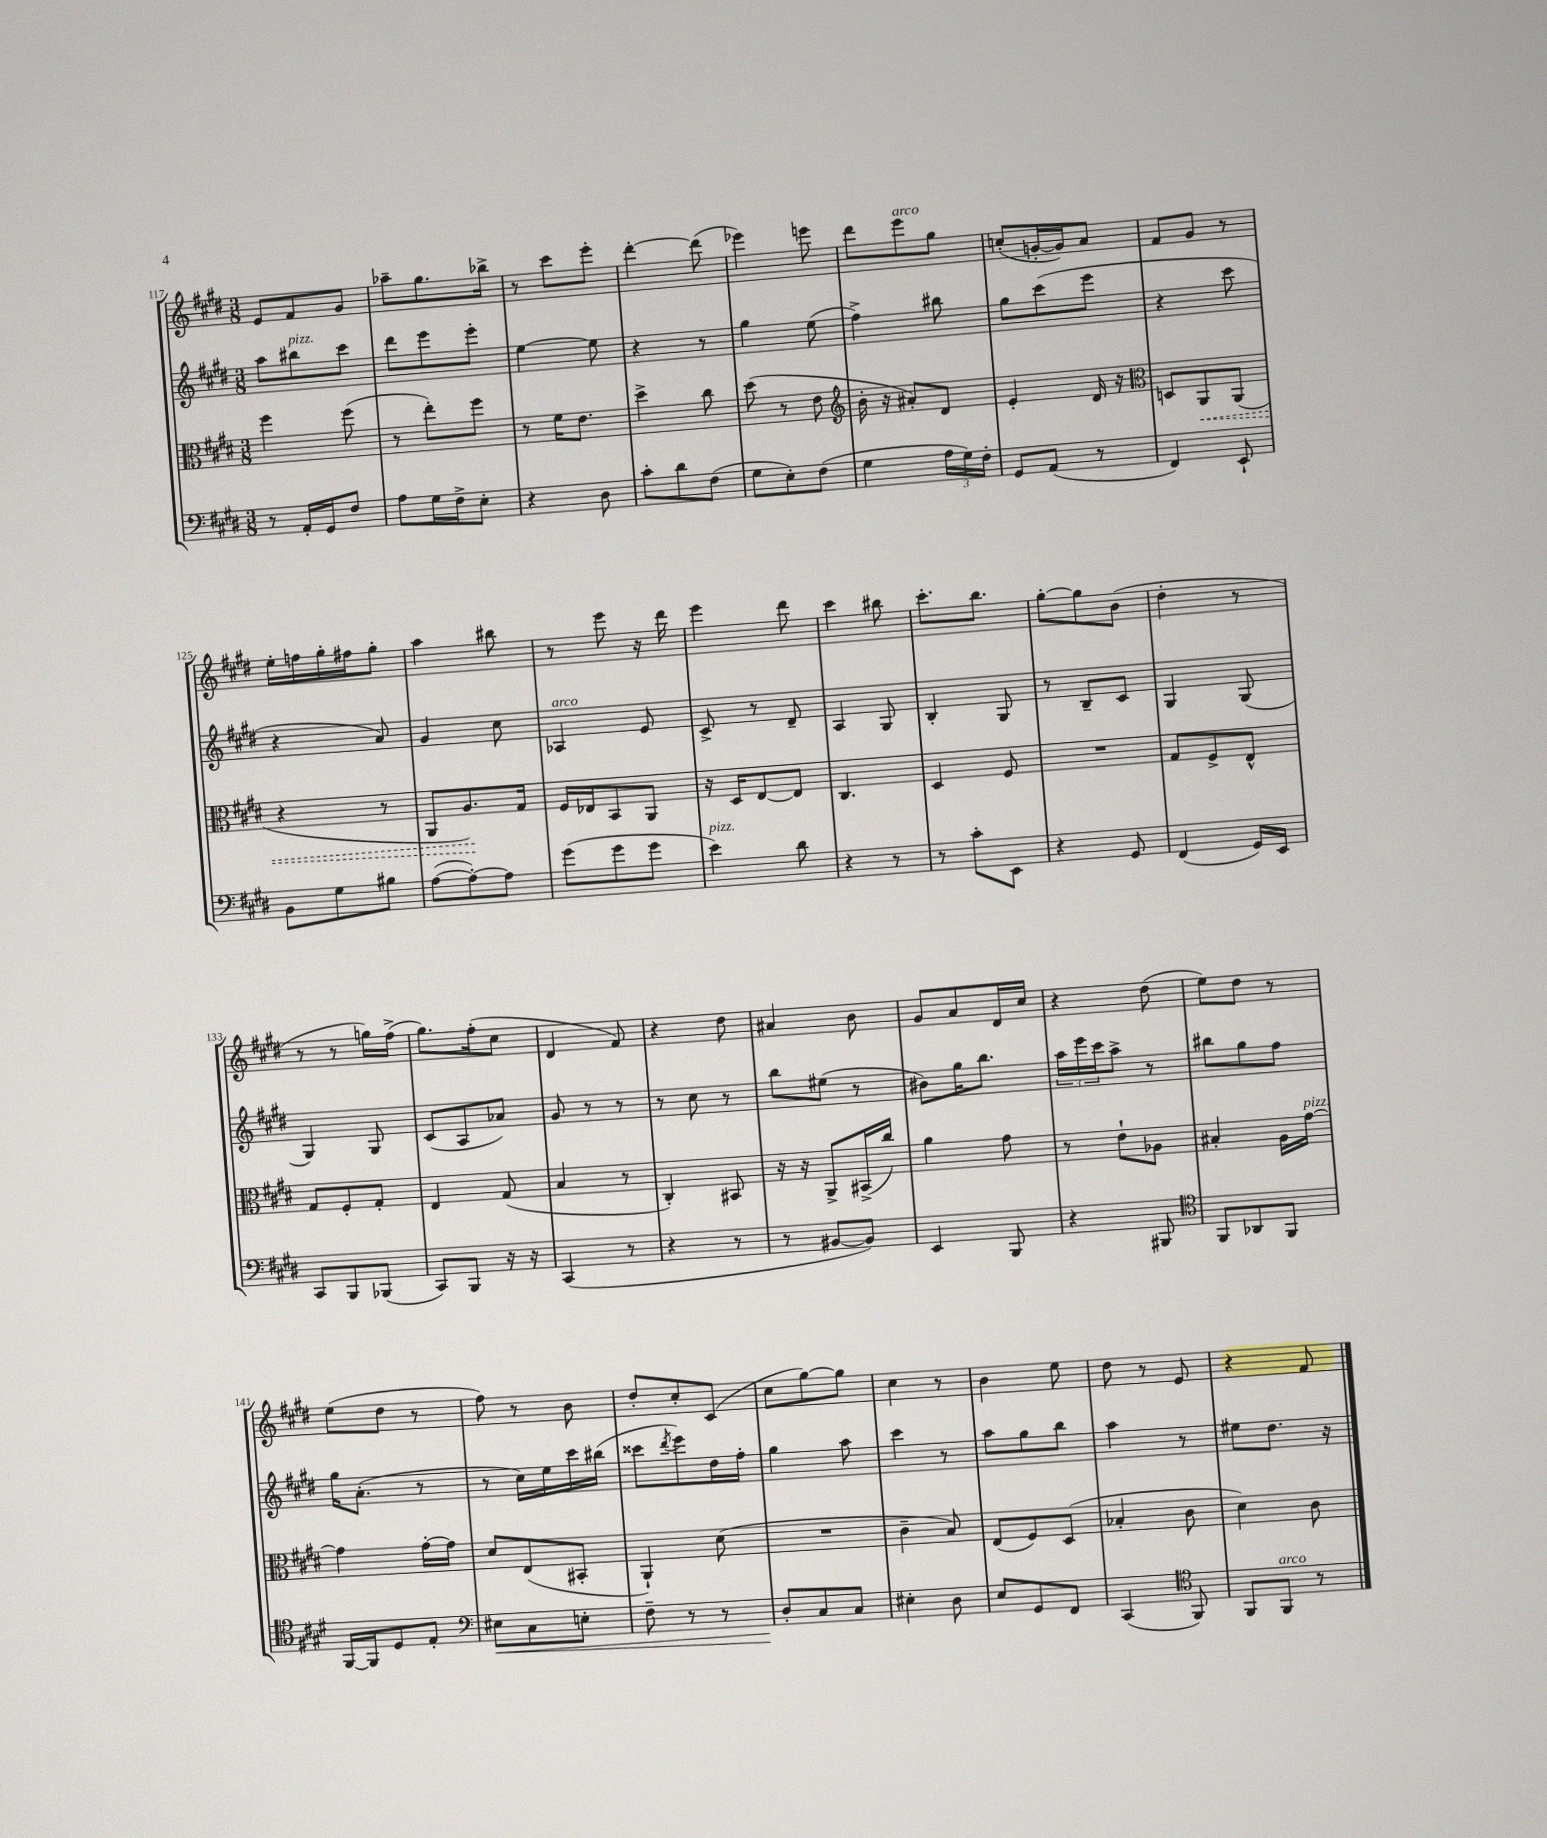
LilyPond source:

<<
\new StaffGroup <<
\new Staff = "s0" {
    \clef treble \key e \major \numericTimeSignature \time 3/8
    e'8 fis'8 gis'8 |
    aes''8-- gis''8. bes''16-> |
    r8 cis'''8 e'''8-. |
    dis'''4~-. dis'''8( |
    ees'''4) e'''8 |
    dis'''8 e'''8^\markup { \italic "arco" } gis''8 |
    c''8-.( g'16~-. g'16) a'8 |
    fis'8 gis'8 r8 |
    e''16-. f''16 gis''16-. fis''16 gis''8-. |
    a''4 bis''8 |
    r8 e'''8 r16 dis'''16 |
    e'''4 dis'''8 |
    cis'''4 bis''8 |
    cis'''8.-. b''8. |
    gis''8~-. gis''8 b'8( |
    dis''4-. r8 |
    r8 r8 g''16) fis''16->( |
    gis''8.) fis''16-.( cis''8 |
    dis'4 fis'8) |
    r4 dis''8 |
    ais'4 b'8 |
    gis'8 a'8 dis'16 cis''16 |
    r4 dis''8( |
    e''8) dis''8 r8 |
    e''8( dis''8 r8 |
    fis''8) r8 b'8 |
    dis''8-. cis''8-. cis'8( |
    cis''8 gis''8~) gis''8 |
    cis''4 r8 |
    b'4 e''8 |
    dis''8 r8 e'8 |
    r4 fis'8 \bar "|." |
}
\new Staff = "s1" {
    \clef treble \key e \major \numericTimeSignature \time 3/8
    a''8 bis''8^\markup { \italic "pizz." } cis'''8 |
    dis'''8 e'''8 e'''8-. |
    e''4~ e''8 |
    r4 r8 |
    gis''4 e''8( |
    fis''4->) bis''8 |
    gis''8 cis'''8( e'''8 |
    r4 cis'''8 |
    r4 a'8) |
    gis'4 cis''8 |
    aes4^\markup { \italic "arco" } e'8 |
    cis'8-> r8 dis'8-- |
    a4 gis8 |
    b4-. gis8 |
    r8 b8-- cis'8 |
    gis4 gis8( |
    gis4) gis8 |
    cis'8( a8 aes'8) |
    gis'8 r8 r8 |
    r8 cis''8 r8 |
    b''8 eis''8( r8 |
    bis'8) gis''16 b''8. |
    \tuplet 3/2 { a''16 e'''16 cis'''16 } a''8-> r8 |
    bis''8 gis''8 fis''8 |
    gis''16 a'8.-.( r8 |
    r8 cis''16) e''16 cis'''16 bis''16( |
    cisis'''8 \acciaccatura { dis'''8 } e'''8) dis''16 fis''16-. |
    gis''4 a''8 |
    cis'''4 r8 |
    a''8 gis''8 b''8 |
    a''4 r8 |
    eis''8 dis''8. r16 \bar "|." |
}
\new Staff = "s2" {
    \clef alto \key e \major \numericTimeSignature \time 3/8
    fis''4 fis''8( |
    r8 e''8-.) fis''8 |
    r8 fis'16 e'8. |
    dis''4-> cis''8 |
    dis''8( r8 e'8 |
    \clef treble b'16-. r16 ais'8-.) dis'8 |
    e'4-. dis'16 r16 |
    \clef alto d8 \once \override Hairpin.style = #'dashed-line a,8\< a,8( |
    r4 r8 |
    a,8 a8.\!) gis16 |
    fis16 ees16 b,8 a,8 |
    r16 dis16 e8~ e8 |
    cis4. |
    dis4 fis8 |
    R4. |
    gis8 fis8-> e8-^ |
    gis8 fis8-. gis8-. |
    e4 gis8( |
    b4 r8 |
    cis4-.) bis,8 |
    r16 r16 a,8-> bis,16->( cis''16) |
    a'4 gis'8 |
    r8 e'8-! aes8 |
    bis4-. a16 gis'16~^\markup { \italic "pizz." } |
    gis'4 gis'16~-. gis'16 |
    dis'8 e8( bis,8-. |
    a,4-!) dis'8( |
    R4. |
    cis'4-- b8) |
    e8( fis8) dis8( |
    bes4-. cis'8 |
    dis'4) cis'8 \bar "|." |
}
\new Staff = "s3" {
    \clef bass \key e \major \numericTimeSignature \time 3/8
    r8 a,16-. gis,16 fis8 |
    a8 gis16 fis16-> e8-. |
    r4 dis8 |
    cis'8-. dis'8 fis8( |
    gis8 e8-.) fis8( |
    gis4 \tuplet 3/2 { a16 gis16) fis16-. } |
    gis,8 a,8( r8 |
    fis,4) e,8-! |
    b,8 gis8 bis8 |
    a8~( a8~-.) a8 |
    gis'8( gis'8 gis'8 |
    e'4^\markup { \italic "pizz." }) dis'8 |
    r4 r8 |
    r8 cis'8-. e,8 |
    r4 gis,8 |
    fis,4( gis,16) e,16 |
    cis,8 b,,8 bes,,8( |
    cis,8) b,,8 r16 r16 |
    cis,4( r8 |
    r4 r8 |
    r8 bis,8~ bis,8) |
    e,4 b,,8 |
    r4 bis,,8 |
    \clef tenor fis,8 aes,8 fis,8 |
    fis,16~ fis,16 dis8 e8-. |
    \clef bass eis8\< cis8 e8-. |
    fis8-- r8 r8 |
    dis8-.\! cis8 cis8 |
    eis4-. dis8 |
    e8 gis,8 fis,8 |
    cis,4( \clef tenor fis,8) |
    fis,8 fis,8^\markup { \italic "arco" } r8 \bar "|." |
}
>>
>>
\layout { \context { \Score currentBarNumber = #117 } }
